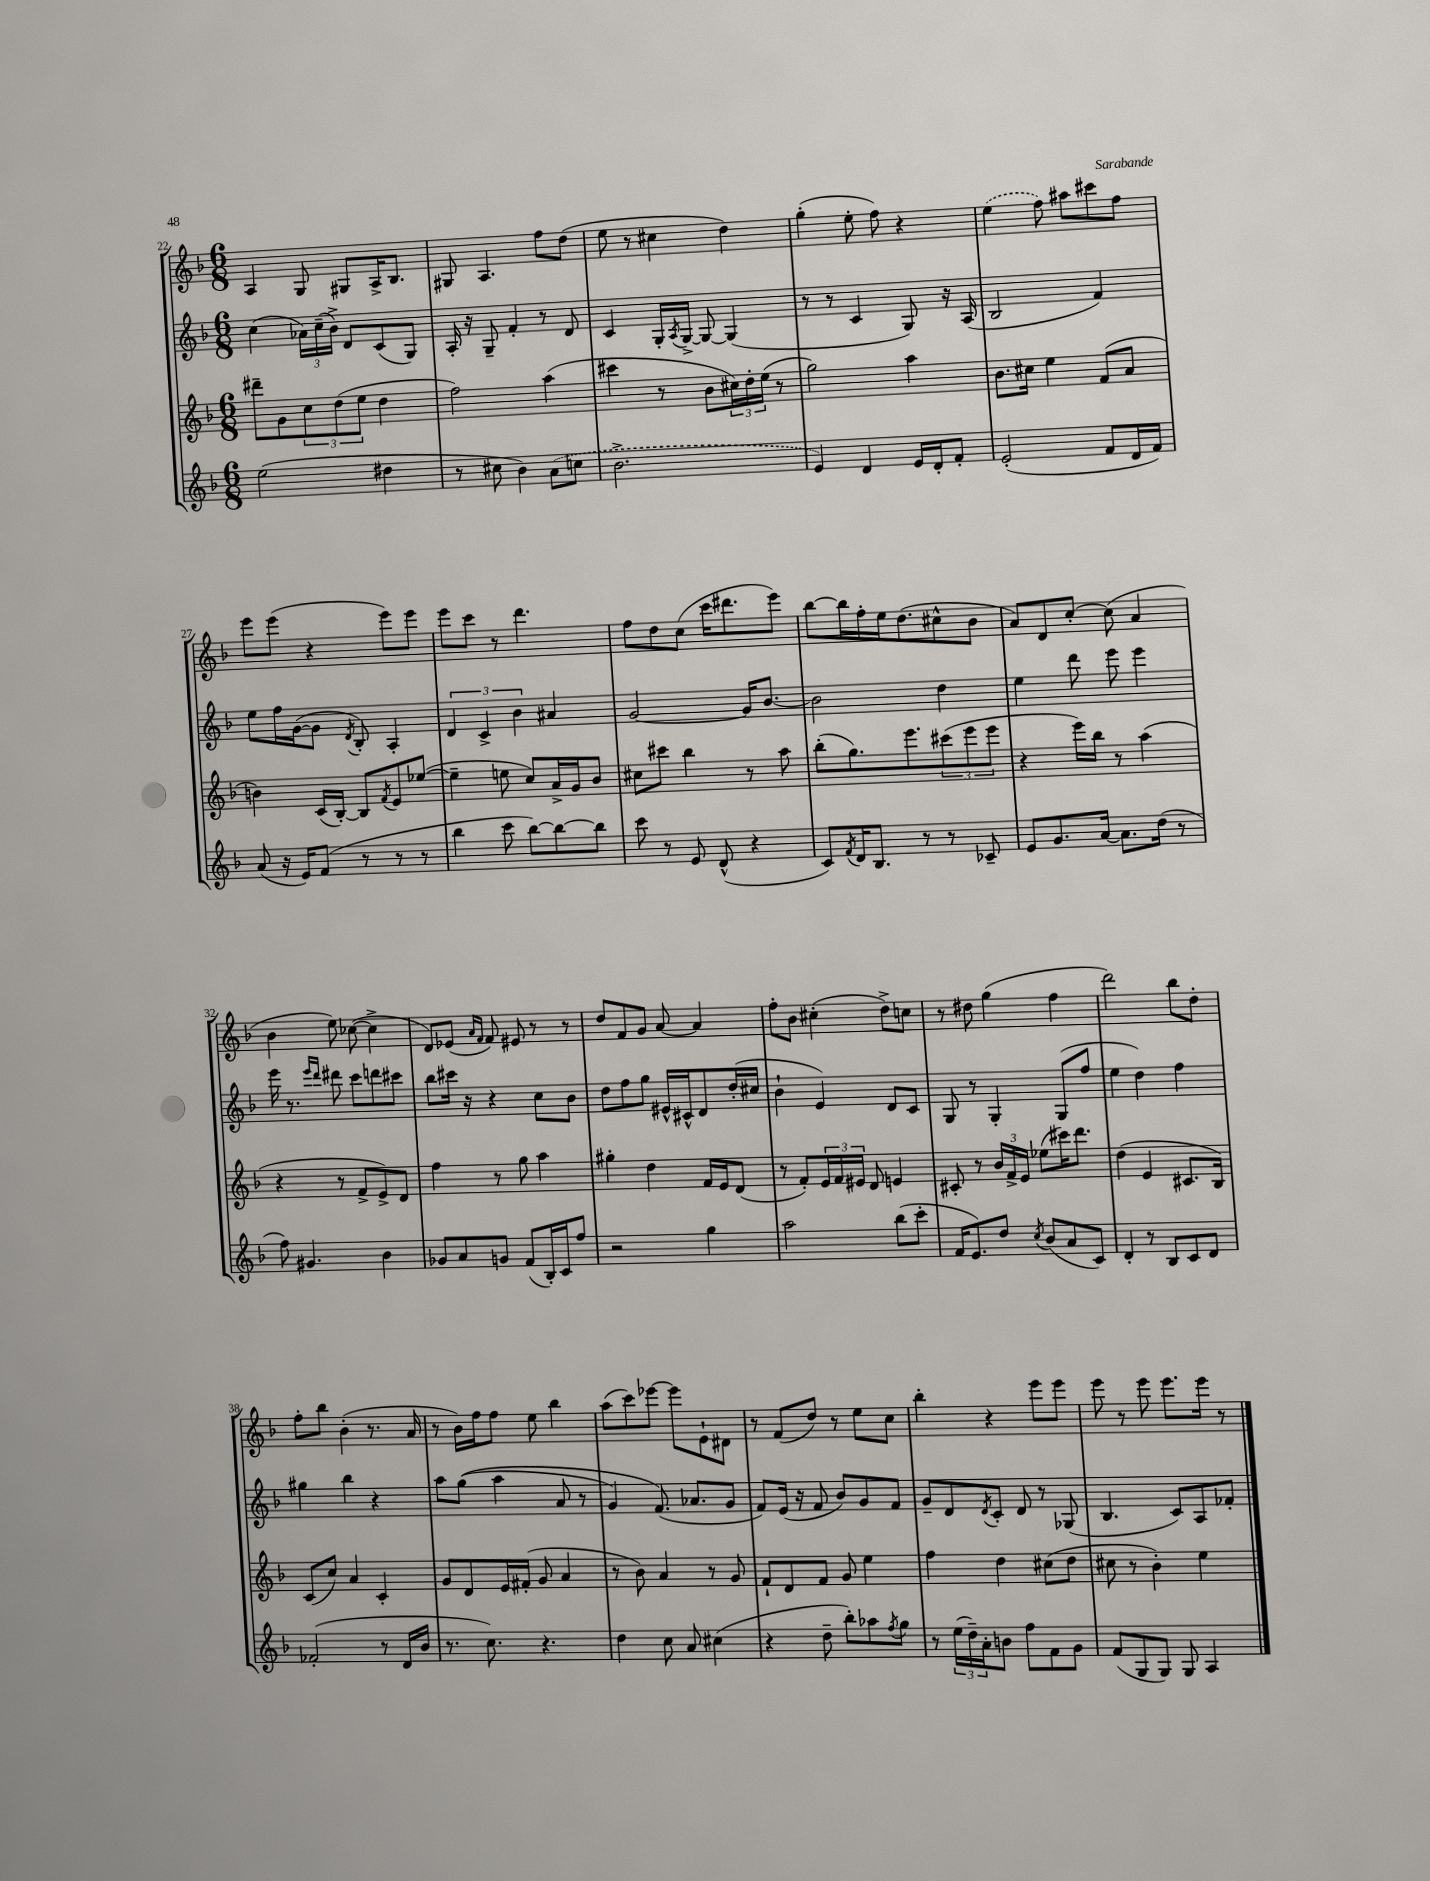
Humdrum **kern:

**kern	**kern	**kern	**kern
*part4	*part3	*part2	*part1
*staff4	*staff3	*staff2	*staff1
*clefG2	*clefG2	*clefG2	*clefG2
*k[b-]	*k[b-]	*k[b-]	*k[b-]
*M6/8	*M6/8	*M6/8	*M6/8
=22	=22	=22	=22
(2ee\	8ddd#X~\L	(4cc\	4A/
.	8g\	.	.
.	12cc\	24a-X\LL)	8G/
.	.	(24cc~\	.
.	(12dd\	24b-^\JJ)	.
.	.	8d/L	8G#X/L
.	12ee\J	.	.
4dd#X\	4dd\	(8c/	16A^/K
.	.	.	8.B-/J
.	.	8G/J)	.
=23	=23	=23	=23
8r	2ff\)	16A'/	8G#X/
.	.	16r	.
8cc#X\	.	8G~/	4.A/
4b-\)	.	4f'/	.
(8a\L	(4aa\	8r	8ff\L
8ccn\J	.	8d/	(8dd\J
=24	=24	=24	=24
2.b-^\	4ccc#X\	4c/	8ee\
.	.	.	8r
.	8r	16G'/LL	4cc#X\
.	.	8qA/	.
.	.	[16G^/JJ	.
.	8b-\L	8G/_	.
.	24cc#X\L)	(4G/]	4dd\)
.	24dd'\	.	.
.	(24ee\JJ	.	.
.	8r	.	.
=25	=25	=25	=25
4e/)	2gg\)	8r	(4gg'\
.	.	8r	.
4d/	.	4c/	8ee'\
.	.	.	8ff\)
16e/LL	4aa\	8G/)	4r
16d'/J	.	.	.
8f'/J	.	16r	.
.	.	(16A/	.
=26	=26	=26	=26
(2e'/	8.b-\L	2B-/	(4ee\
.	16cc#X\Jk	.	.
.	4ee\	.	8ff\)
.	.	.	8aa#X\L
8f/L	(8f/L	4f/)	8ccc#X\
16d/L	8a/J	.	8ff\J
16f/JJ)	.	.	.
!!LO:LB:g=z
=27	=27	=27	=27
(8a/	4bn\)	8ee\L	8eee\L
16r	.	16ff\L	(8eee\J
16e/KL)	.	([16g\J	.
(8f/J	(16c/LL	8g\J]	4r
.	[16B-'/JJ)	.	.
.	.	8qd/	.
8r	8B-/L]	8B-'/)	.
.	8qf/	.	.
8r	8e/	4A'/	8eee\L)
8r	([8ee-X/J	.	8eee\J
=28	=28	=28	=28
4bb-\	4ee-~\]	6d/	8eee\L
.	.	.	8ccc\J
.	.	6c^/	.
8ccc\	8een\	.	8r
.	.	6b-\	.
[8bb-\L)	8cc/L)	.	4.ddd\
8bb-\_	16a^/L	4a#X/	.
.	16g/J	.	.
8bb-\J]	8b-/J	.	.
=29	=29	=29	=29
8ccc\	8cc#X\L	[2g/	8ff\L
8r	8ccc#X\J	.	8dd\
8e/	4bb-\	.	(8cc\J
(8d^^/	.	.	16ccc\KL
.	.	.	8.ddd#X\
4r	8r	16g/KL]	.
.	.	[8.b-/J	.
.	8aa\	.	8eee\J)
=30	=30	=30	=30
8c/L)	(8bb-'\L	2b-\]	[8bb-\L
8qf/	.	.	.
16d/K	8.gg\)	.	16bb-\L]
8.B-/J	.	.	16ff'\
.	.	.	16ee\J
.	8.eee\	.	(8.dd\
8r	.	.	.
8r	(12ccc#X\	4dd\	8cc#X^^\
.	12eee\	.	.
8c-X~/	.	.	8b-\J
.	12eee\J	.	.
=31	=31	=31	=31
8e/L	4r	4ee\	8a/L)
8.g/	.	.	8d/
.	16eee\LL)	8ddd\	[8cc'/J
[16a/Jk	16bb-\JJ	.	.
8.a\L]	8r	8eee\	(8cc\]
.	(4aa\	4eee\	4a/
(16dd\Jk	.	.	.
8r	.	.	.
!!LO:LB:g=z
=32	=32	=32	=32
8ff\)	4r	16eee\	4b-\
.	.	8.r	.
4.g#X/	.	.	.
.	.	16qqeee/LL	.
.	.	16qqddd/JJ	.
.	8r	8ddd#X\	8ee\)
.	8f^/L	8ccc\L	([8cc-X\
4b-\	8e^/)	8dddn\	4cc-^\]
.	8d/J	8ccc#X\J	.
=33	=33	=33	=33
8g-X/L	4ff\	8bb-\L	8d/L)
8a/	.	16ccc#X\Jk	(8e-X/J
.	.	16r	.
.	.	.	16qqa/LL
.	.	.	16qqf/JJ
8gn/J	8r	4r	8f/)
(8f/L	8gg\	.	8e#X/
16B-'/L)	4aa\	8cc\L	8r
16c/J	.	.	.
8ff/J	.	8b-\J	8r
=34	=34	=34	=34
2r	4gg#X'\	8dd\L	8dd/L
.	.	8ff\	8f/
.	4dd\	8gg\J	8g/J
.	.	16e#X^^/LL	[8a/
.	.	16c#X^^/J	.
4gg\	16f/LL	8d/	4a/]
.	16e/J	.	.
.	(8d/J	(16dd'/L	.
.	.	16cc#X/JJ	.
=35	=35	=35	=35
2aa\	8r	4b-`\	8ff'\L
.	8f'/L)	.	8b-\J
.	24e/L	4e/)	(4cc#X'\
.	24f/	.	.
.	24e#X/JJ	.	.
.	8d/	.	.
(8bb-\L	4en/	8d/L	8dd^\L)
8ccc'\J	.	8c/J	8ccn\J
=36	=36	=36	=36
16f/KL	8c#X'/	8G/	8r
8.e/)	.	.	.
.	8r	8r	8dd#X\
8dd/J	24b-/LL	4G'/	(4gg\
.	24f^/	.	.
.	24e/JJ	.	.
8qcc/	.	.	.
(8b-/L	(8ee-X\L	.	.
8a/	16ccc#X\K)	(8G/L	4ff\
.	8.ddd\J	.	.
8c/J)	.	8ff/J	.
=37	=37	=37	=37
4d'/	(4dd\	4ee\	2ddd\)
8r	4e/	4dd\)	.
8B-/L	.	.	.
8c/	8.c#X/L	4ff\	8bb-\L
8d/J	.	.	8dd'\J
.	16B-/Jk)	.	.
!!LO:LB:g=z
=38	=38	=38	=38
(2f-X'/	(8c/L	4gg#X\	8ff'\L
.	8cc/J)	.	8bb-\J
.	4a/	4bb-\	(4b-'\
8r	4c'/	4r	8.r
16d/LL	.	.	.
16b-/JJ	.	.	16a/
=39	=39	=39	=39
8.r	8g/L	8aa\L	8r
.	8d/	((8gg\J	16b-\LL)
8.cc\)	.	.	16ff\J
.	16e/L	4aa\	8ff\J
.	(16f#X'/JJ	.	.
4.r	8g/	.	8ee\
.	4a/	8a/	4bb-\
.	.	8r	.
=40	=40	=40	=40
4dd\	8r	4g/)	(8aa\L
.	8b-\)	.	8ccc\)
8cc\	4a/	(8.f/)	[8eee-X\J
8a/	.	.	8eee-\L]
.	.	8.a-X/L	.
(4cc#X\	8r	.	8e`\
.	8g/	8g/J	8d#X\J
=41	=41	=41	=41
4r	8f`/L	8f/L)	8r
.	8d/	(16e/Jk	(8f/L
.	.	16r	.
8dd~\	8f/J	8f/	8dd/J)
8bb-'\L)	8g/	8b-/L)	8r
8aa-X\	4ee\	8g/	8ee\L
8qff/	.	.	.
8gg\J	.	8f/J	8cc\J
=42	=42	=42	=42
8r	4ff\	8g~/L	4bb-'\
(24ee\LL	.	8d/	.
24dd~\)	.	.	.
24a'\J	.	.	.
.	.	8qd/	.
8bn\J	4dd\	8c'/J	4r
8ff\L	.	8d/	.
8f\	(8cc#X\L	8r	8eee\L
8g\J	8dd\J	(8G-X/	8eee\J
=43	=43	=43	=43
(8f/L	8cc#X\	4.B-/	8eee\
8G/	8r	.	8r
8G/J)	4b-'\)	.	8eee\
8G/	.	8c/L)	8.eee\L
4A/	4ee\	8A/	.
.	.	.	16eee\Jk
.	.	8f-X'/J	8r
==	==	==	==
*-	*-	*-	*-
